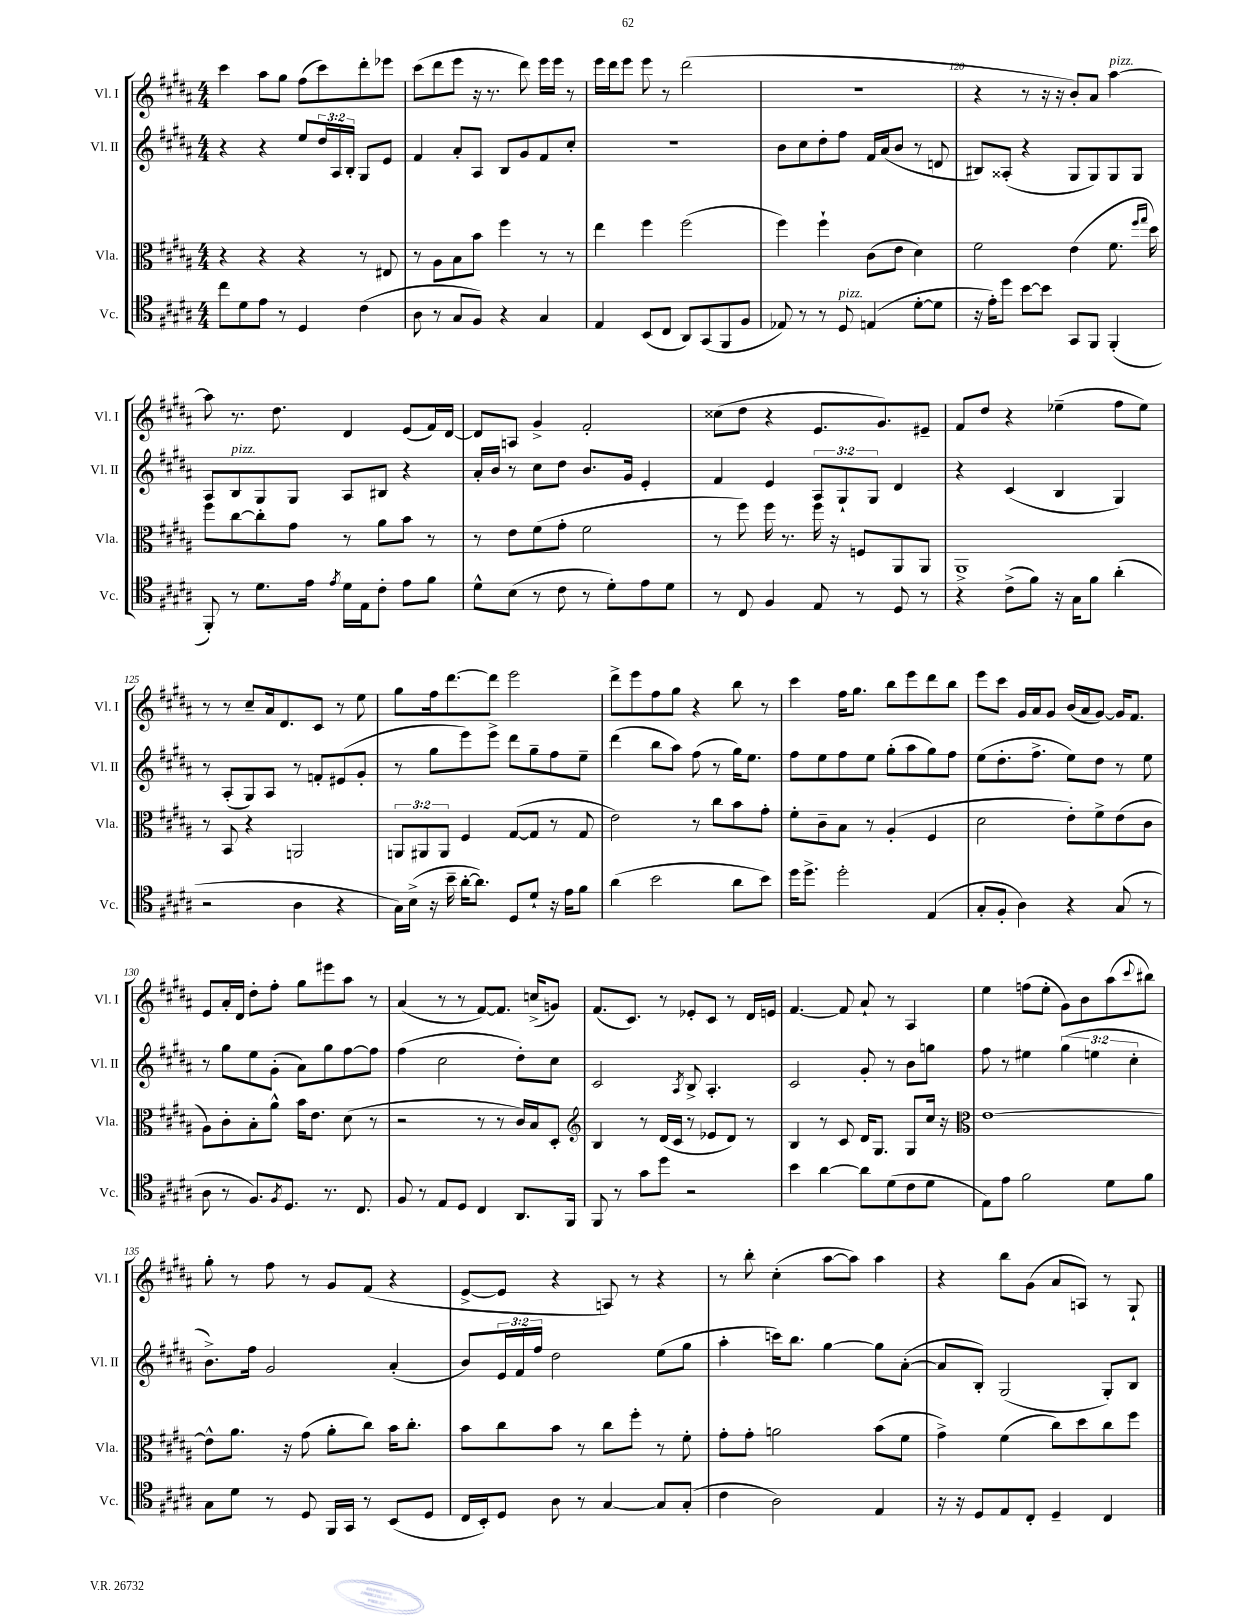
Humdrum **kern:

**kern	**kern	**kern	**kern
*staff4	*staff3	*staff2	*staff1
*clefC4	*clefC3	*clefG2	*clefG2
*k[f#c#g#d#a#]	*k[f#c#g#d#a#]	*k[f#c#g#d#a#]	*k[f#c#g#d#a#]
*M4/4	*M4/4	*M4/4	*M4/4
8cc#\L	4r	4r	4ccc#\
8d#\	.	.	.
8e\J	4r	4r	8aa#\L
8r	.	.	8gg#\J
4D#/	4r	8ee/L	(8ff#\L
.	.	24dd#/L	8ccc#\)
.	.	24A#/	.
.	.	24B'/JJ	.
(4c#\	8r	8G#/L	8ddd#'\
.	8E#/	8e/J	8eee-\J
=	=	=	=
8A#\	8r	4f#/	(8ccc#\L
8r	8A#\L	.	8ddd#\
8G#/L	8B\	8a#'/L	8eee\J
8F#/J)	8b\J	8A#/J	16r
.	.	.	8.r
4r	4ff#\	8B/L	.
.	.	8g#/	8ddd#\)
4G#/	8r	8f#/	16eee\LL
.	.	.	16eee\JJ
.	8r	8cc#'/J	8r
=	=	=	=
4E/	4ee\	1r	16eee\LL
.	.	.	16ddd#\J
.	.	.	8eee\J
(8BB/L	4ff#\	.	8eee\
8C#/J	.	.	8r
8AA#/L)	(2ff#\	.	(2ddd#\
(8GG#/	.	.	.
8FF#/	.	.	.
8F#/J	.	.	.
=	=	=	=
8E-/)	4ff#\)	8b\L	1r
8r	.	8cc#\	.
8r	4ff#`\	8dd#'\	.
8D#/	.	8ff#\J	.
(4E/	(8c#\L	16f#/LL	.
.	.	(16a#/J	.
.	8e\J	8b/J	.
[8d#'\L	4d#\)	8r	.
8d#\]J	.	8d/	.
=	=	=	=
16r	2f#\	8B#/L)	4r
16e'\LK)	.	.	.
8dd#\J	.	(8A##'/J	.
[8b\L	.	4r	8r
8b\]J	.	.	16r
.	.	.	16r
8GG#/L	(4e\	8G#/L	8b'/L)
8FF#/J	.	8G#/)	8a#/J
(4FF#'/	8.f#\	8G#/	[4aa#\
.	.	8G#/J	.
.	16qqff#/LL	.	.
.	16qqgg#/JJ	.	.
.	16dd#\)	.	.
=	=	=	=
8FF#'/)	8ff#\L	8A#/L	8aa#\]
8r	[8cc#\	8B/	8.r
8.d#\L	8cc#'\]	8G#/	.
.	.	.	8.dd#\
.	8g#\J	8G#/J	.
16e\Jk	.	.	.
8qe/	.	.	.
16d#\LL	8r	8A#/L	4d#/
16E\J	.	.	.
8c#'\J	8a#\L	8B#/J	.
8e\L	8b\J	4r	(8e/L
8f#\J	8r	.	16f#/L)
.	.	.	[16d#/JJ
=	=	=	=
8d#^^\L	8r	16a#'/LL	8d#/]L
.	.	16b/JJ	.
(8B\J	8e\L	8r	8A/J
8r	(8f#\	8cc#\L	4g#^/
8c#\	8g#'\J	8dd#\J	.
8r	2f#\	8.b/L	2f#'/
8d#'\L)	.	.	.
.	.	16g#/Jk	.
8e\	.	4e'/	.
8d#\J	.	.	.
=	=	=	=
8r	8r	4f#/	(8cc##\L
8C#/	8ff#\)	.	8dd#\J
4F#/	16ff#\	4e/	4r
.	8.r	.	.
8E/	16ff#\	12A#/L	8.e/L
.	16r	.	.
.	.	12G#`/	.
8r	8F/L	.	.
.	.	12G#/J	.
.	.	.	8.g#/)
8D#/	8AA#/	4d#/	.
8r	8AA#/J	.	8e#~/J
=	=	=	=
4r	1AA#^	4r	8f#/L
.	.	.	8dd#/J
(8c#^\L	.	(4c#/	4r
8f#\J)	.	.	.
16r	.	4B/	(4ee-~\
16G#\LK	.	.	.
8f#\J	.	.	.
(4a#'\	.	4G#/)	8ff#\L
.	.	.	8ee-\J)
=	=	=	=
2r	8r	8r	8r
.	8BB/	(8A#'/L	8r
.	4r	8G#/)	8cc#~/L
.	.	8A#/J	16a#/k
.	.	.	8.d#/
4A#\	2AA/	8r	.
.	.	8f'/L	8c#/J
4r	.	(8e#/	8r
.	.	8g#'/J	8ee\
=	=	=	=
16G#\LL)	12AA/L	8r	8gg#\L
(16B^\JJ	.	.	.
.	12AA#/	.	.
16r	.	8gg#\L	16ff#\k
.	12AA#/J	.	.
16b~\	.	.	[8.ddd#\
[16a#'\LK	4F#/	8eee\)	.
8.a#\]J)	.	.	.
.	.	8eee^\J	8ddd#\]J
8D#/L	([8G#/L	8ddd#\L	2eee\
8d#`/J	8G#/]J	8gg#~\	.
16r	8r	8ff#\	.
16e\LK	.	.	.
8f#\J	8G#/	8ee~\J	.
=	=	=	=
(4a#\	2e\)	(4ddd#\	8ddd#^\L
.	.	.	8eee\
2b\	.	8bb\L	8ff#\
.	.	8aa#\J)	8gg#\J
.	8r	(8ff#\	4r
.	8cc#\L	8r	.
8a#\L	8b\	16gg#\LK)	8bb\
.	.	8.ee\J	.
8b\J)	8g#'\J	.	8r
=	=	=	=
16dd#\LK	8f#'\L	8ff#\L	4ccc#\
8.dd#^\J	.	.	.
.	8c#~\	8ee\	.
2dd#'\	8B\J	8ff#\	16ff#\LK
.	.	.	8.gg#\J
.	8r	8ee\J	.
.	(4A#'/	(8gg#'\L	8bb\L
.	.	8aa#\	8eee\
(4E/	4F#/	8gg#\)	8ddd#\
.	.	8ff#\J	8bb\J
=	=	=	=
8G#'/L	2d#\	(8ee\L	8eee\L
8F#'/J	.	8.dd#'\	8ccc#\J
4A#\)	.	.	16g#/LL
.	.	8.ff#^\J	16a#/J
.	.	.	8g#/J
4r	8e'\L)	8ee\L)	(16b/LL
.	.	.	16a#/J
.	8f#^\	8dd#\J	[8g#/J)
(8G#/	(8e\	8r	16g#/]LK
.	.	.	8.f#/J
8r	8c#\J	8ee\	.
=	=	=	=
8A#\	8A#\L)	8r	8e/L
8r	8c#'\	8gg#\L	16a#'/L
.	.	.	16d#/JJ
8.F#/L)	8B'\	8ee\	8dd#'\L
.	8a#^^\J	(8g#'\J	8ff#'\J
8qF#/	.	.	.
8.D#/J	.	.	.
.	16b\LK	8a#\L)	8gg#\L
.	8.e\J	.	.
8.r	.	8gg#\	8eee#\
.	(8d#\	[8ff#\	8aa#\J
8.C#/	.	.	.
.	8r	8ff#\]J	8r
=	=	=	=
8F#/	2r	(4ff#\	(4a#/
8r	.	.	.
8E/L	.	2cc#\	8r
8D#/J	.	.	8r
4C#/	8r	.	[8f#/L)
.	8r	.	8.f#/]J
8.AA#/L	16c#/LL)	8dd#'\L)	.
.	16B/J	.	(16cc^/LK
.	8D#'/J	8cc#\J	8g/J)
16FF#/Jk	.	.	.
=	=	=	=
*	*clefG2	*	*
8FF#/	4B/	2c#/	(8.f#/L
8r	.	.	.
.	.	.	8.c#/J)
8g#\L	8r	.	.
8dd#\J	(16d#/LL	.	8r
.	16c#/JJ	.	.
.	.	8qA#/	.
2r	8r	8B^/	8e-'/L
.	8e-/L	4.A#'/	8c#/J
.	8d#/J)	.	8r
.	8r	.	16d#/LL
.	.	.	16e/JJ
=	=	=	=
4b\	4B/	2c#/	[4.f#/
[4a#\	8r	.	.
.	8c#/	.	8f#/]
8a#\]L	16d#/LK	8g#'/	8a#`/
.	8.G#/J	.	.
(8d#\	.	8r	8r
8c#\	8G#/L	8b\L	4A#/
8d#\J	16cc#/Jk	8gg\J	.
.	16r	.	.
=	=	=	=
*	*clefC3	*	*
8E\L)	[1e	8ff#\	4ee\
8e\J	.	8r	.
2f#\	.	4ee#\	(8ff\L
.	.	.	8ee'\J
.	.	(6gg#\	8g#\L)
.	.	.	8b\
.	.	6ee\	.
8d#\L	.	.	(8aa#\
.	.	6cc#'\	.
.	.	.	8qqccc#/
8f#\J	.	.	8bb#\J)
=	=	=	=
8G#\L	8e^^\]L	8.b^\L)	8gg#'\
8d#\J	8.a#\J	.	8r
.	.	16ff#\Jk	.
8r	.	2g#/	8ff#\
.	16r	.	.
8D#/	(8g#\	.	8r
16FF#/LL	8a#'\L	.	8g#/L
16GG#/JJ	.	.	.
8r	8cc#\J)	.	(8f#/J
(8BB/L	16b\LK	(4a#'/	4r
.	8.cc#'\J	.	.
8D#/J	.	.	.
=	=	=	=
16C#/LL	8b\L	8b/L)	[8e^/L
16BB'/J)	.	.	.
8D#/J	8cc#\	24e/L	8e/]J
.	.	24f#/	.
.	.	24ff#/JJ	.
8A#\	8b\J	2dd#\	4r
8r	8r	.	.
[4G#/	8cc#\L	.	8A/)
.	8ff#'\J	.	8r
8G#/]L	8r	(8ee\L	4r
(8G#'/J	8f#'\	8gg#\J	.
=	=	=	=
4c#\	8g#'\L	4aa#'\	8r
.	8g#'\J	.	8bb'\
2A#\)	2a\	16ccc\LK)	(4cc#'\
.	.	8.bb\J	.
.	.	[4gg#\	[8aa#\L
.	.	.	8aa#\]J)
4E/	(8b\L	8gg#\]L	4aa#\
.	8f#\J	([8a#'\J	.
=	=	=	=
16r	4g#^\)	8a#/]L	4r
16r	.	.	.
8D#/L	.	8B'/J)	.
8E/	(4f#\	(2G#/	8bb\L
8C#'/J	.	.	(8g#\J
4D#~/	8cc#\L)	.	8a#/L
.	8dd#\	.	8A/J)
4C#/	8cc#\	8G#'/L)	8r
.	8ff#\J	8B/J	8G#`/
==	==	==	==
*-	*-	*-	*-
